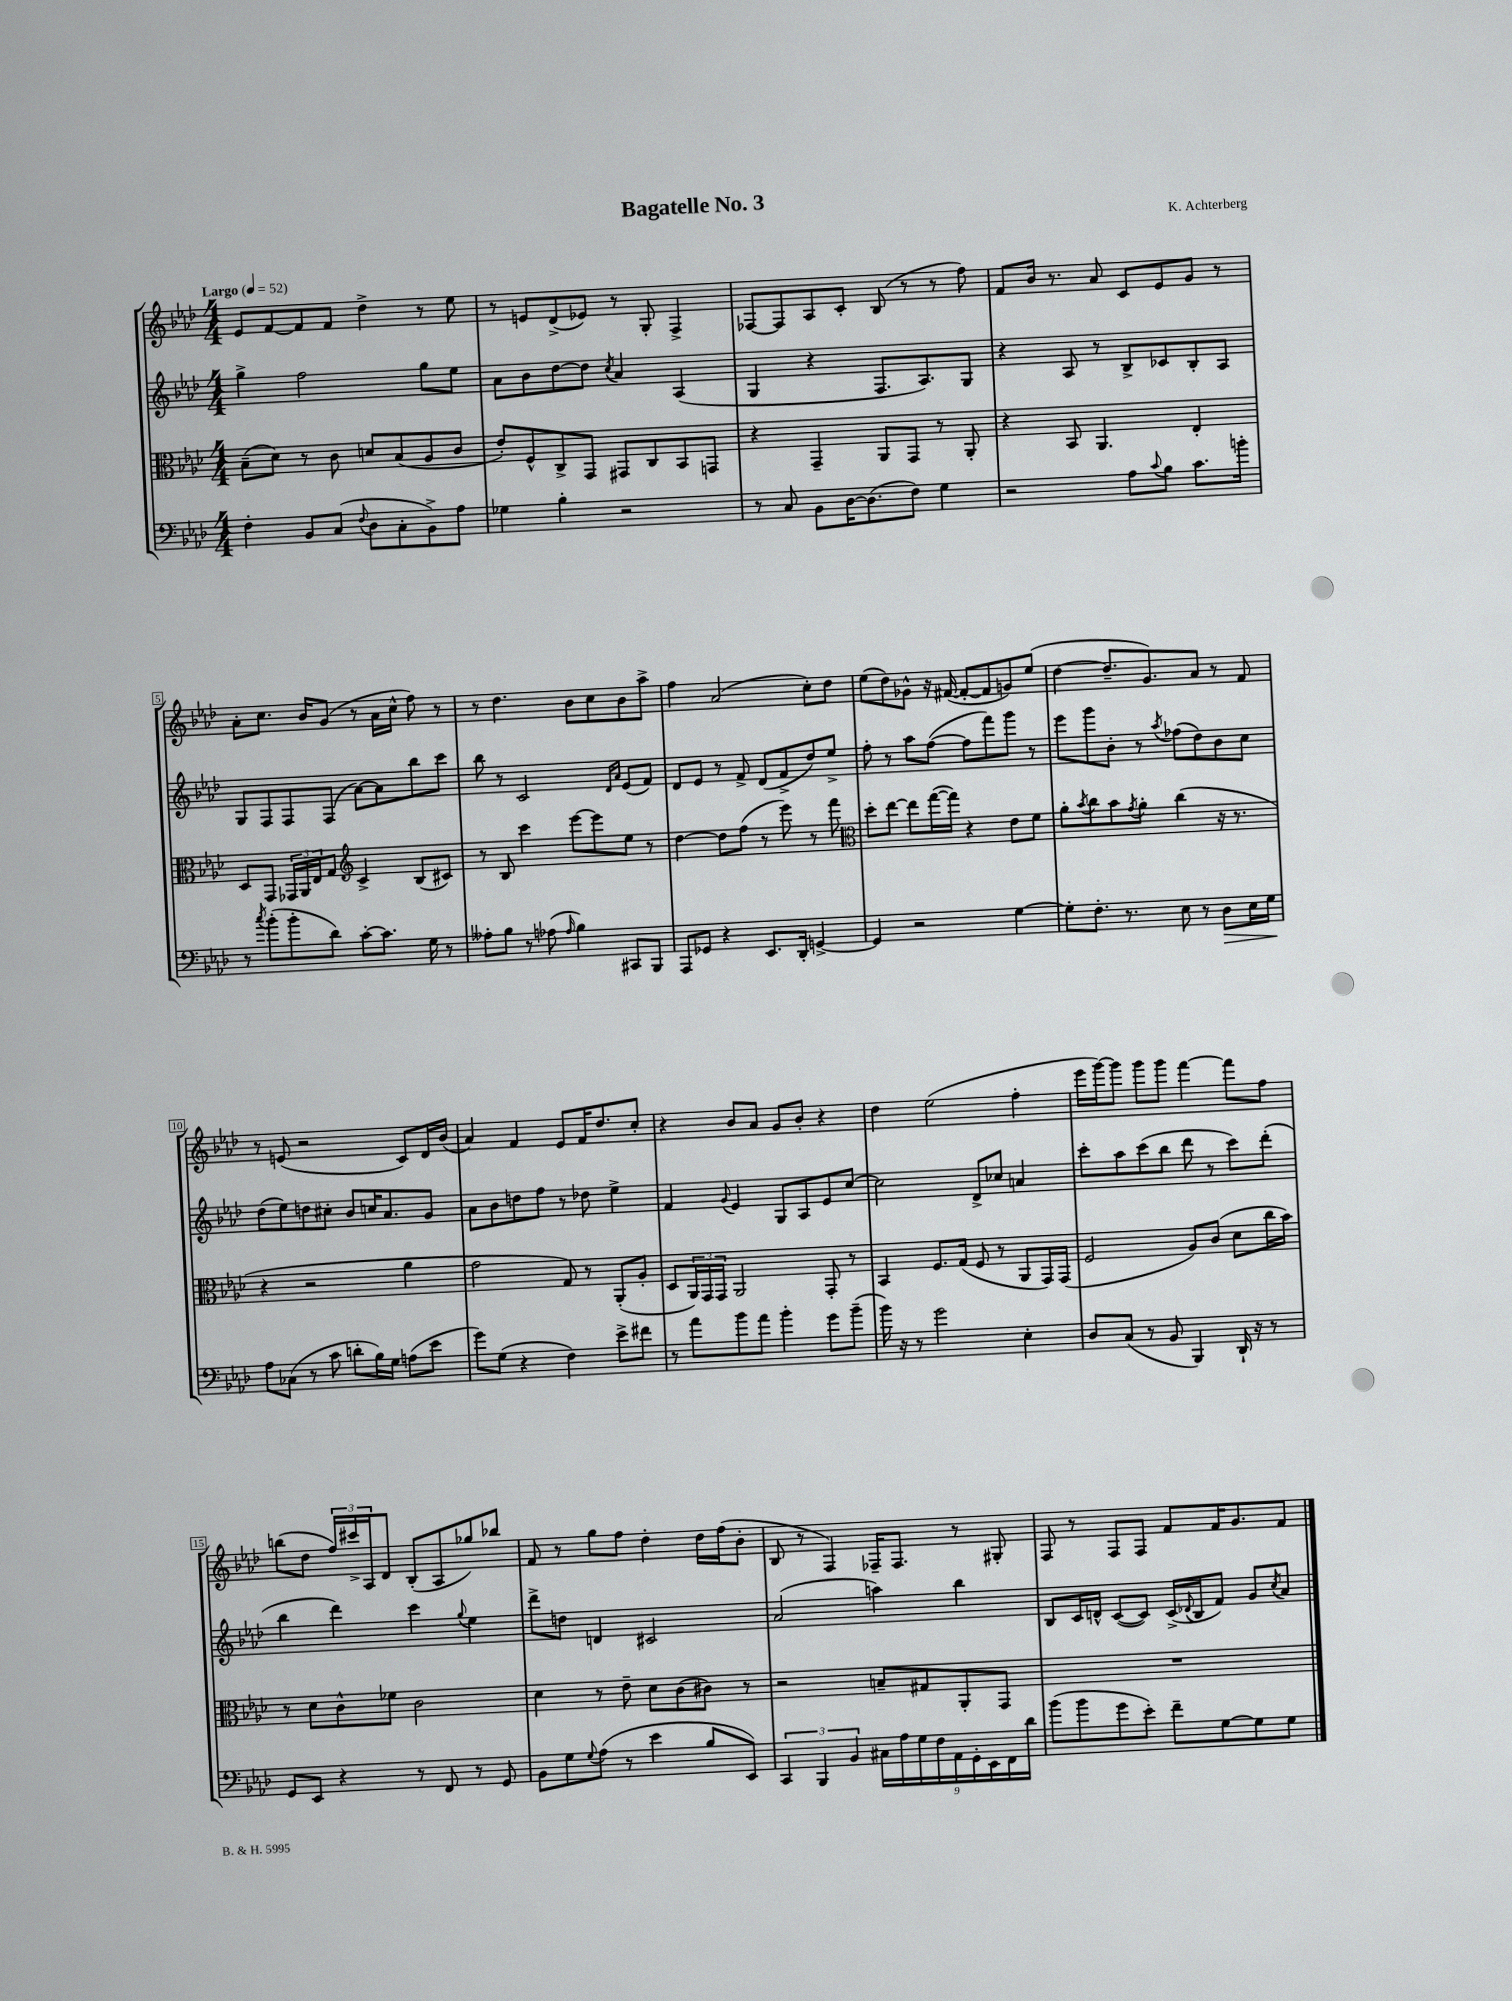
\header { title = "Bagatelle No. 3" composer = "K. Achterberg" }
<<
\new StaffGroup <<
\new Staff = "s0" {
    \clef treble \key aes \major \numericTimeSignature \time 4/4 \tempo "Largo" 4 = 52
    ees'8 f'8~ f'8 f'8 des''4-> r8 ees''8 |
    r8 e'8 des'8->( ees'8) r8 g8-. f4-> |
    fes8~ fes8 aes8 c'8-. bes8( r8 r8 f''8) |
    f'8 bes'16 r8. aes'8 c'8 ees'8 g'8 r8 |
    aes'8-. c''8. bes'16 g'8( r8 aes'16 c''16-^ f''8) r8 |
    r8 des''4. bes'8 c''8 bes'8 aes''8-> |
    f''4 aes'2( c''8-.) des''8 |
    ees''8( des''8) ges'8-^ r16 fis'16~( fis'8~-. fis'8 g'8) ees''8( |
    des''4~ des''8.-- g'8.) aes'8 r8 f'8 |
    r8 e'8( r2 c'8) des'16 bes'16( |
    aes'4) f'4 ees'8 f'16 des''8. c''8-. |
    r4 bes'8 aes'8 g'8 bes'8-. r4 |
    des''4 ees''2( f''4-. |
    ees'''16 g'''16~) g'''8 g'''8 g'''8 f'''4~ f'''8 f''8 |
    b''8( des''8 \tuplet 3/2 { f''16) cis'''16-> aes16 } des'8 bes8-.( aes8 ges''8) bes''8 |
    f'8 r8 g''8 f''8 des''4-. des''16 f''16( bes'8-. |
    bes8 r8 f4) fes16-- fes8. r8 gis8-. |
    f8 r8 f8 f8 f'8 f'16 g'8. f'8 \bar "|." |
}
\new Staff = "s1" {
    \clef treble \key aes \major \numericTimeSignature \time 4/4
    g''4-> f''2 g''8 ees''8 |
    aes'8 bes'8 des''8~ des''8 \acciaccatura { c''8 } aes'4 aes4( |
    g4 r4 f8. aes8.) g8 |
    r4 aes8 r8 bes8-> ces'8 bes8-. aes8 |
    g8 f8 f8 f8( aes'8~) aes'8 bes''8 c'''8 |
    bes''8 r8 c'2 \grace { des'16 aes'16 } ees'8( f'8) |
    des'8 ees'8 r8 f'8-> des'8( f'8-> des''8) ees''8-> |
    f''8-. r8 aes''8 f''8~( f''8 f'''8) g'''8 r8 |
    ees'''8 g'''8 bes'8-. r8 \acciaccatura { aes''8 } fes''8( des''8) bes'8 c''8 |
    des''8( ees''8) d''8 cis''8-. bes'8 c''16 aes'8. g'8 |
    aes'8 bes'8 d''8 f''8 r8 des''8 ees''4-> |
    f'4 \appoggiatura { g'8 } ees'4 g8 aes8 ees'8 c''8~ |
    c''2 des'8-> ces''8 a'4 |
    c'''8-. aes''8 c'''8( bes''8 des'''8 r8 c'''8) des'''8-.( |
    bes''4 des'''4) c'''4 \appoggiatura { g''8 } ees''4 |
    des'''8-> d''8 d'4 cis'2 |
    aes'2( a''4) bes''4 |
    bes8 c'16 d'16-^ c'8~( c'8) c'16->( \appoggiatura { des'8 } bes16 f'8) g'8 \acciaccatura { c''8 } aes'8 \bar "|." |
}
\new Staff = "s2" {
    \clef alto \key aes \major \numericTimeSignature \time 4/4
    bes8--( des'8) r8 c'8 d'8 bes8( aes8 c'8 |
    ees'8-.) f8-^ c8-> g,8 gis,8 c8 bes,8 g,8 |
    r4 g,4-- aes,8 g,8 r8 aes,8-. |
    r4 bes,8 aes,4. ees4-. |
    des8 g,8 \tuplet 3/2 { ges,16 aes,16 ees16 } g8 \clef treble c'4-> bes8( cis'8) |
    r8 bes8 c'''4 ees'''8~ ees'''8 ees''8 r8 |
    des''4~ des''8 f''8( r8 ees'''8) r8 f'''8 |
    \clef alto des''8-. ees''8~ ees''8 g''16~( g''16) r4 ees'8 f'8 |
    aes'8-. \acciaccatura { bes'8 } c''8 bes'8 \acciaccatura { g'8 } aes'8-. c''4( r16 r8. |
    r4 r2 aes'4 |
    g'2 g8) r8 aes,8-.( aes8-. |
    des8 \tuplet 3/2 { aes,16) g,16 g,16 } aes,2 g,8-. r8 |
    bes,4 f8. g16( f8 r8 aes,8 g,16) g,16( |
    f2 aes8) c'8( des'8 c''16 bes'16) |
    r8 des'8 c'8-^ fes'8 c'2 |
    des'4 r8 ees'8-- des'8 c'8( cis'8) r8 |
    r2 b8-- gis8 aes,8-. g,8 |
    R1 \bar "|." |
}
\new Staff = "s3" {
    \clef bass \key aes \major \numericTimeSignature \time 4/4
    f4-. bes,8 c8( \appoggiatura { f8 } des8 c8-. bes,8->) aes8 |
    ges4 bes4-. r2 |
    r8 c8 bes,8 des16~ des8.( f8) g4 |
    r2 aes8 \appoggiatura { c'8 } bes8 c'8. b'16-. |
    r8 \acciaccatura { c''8 } bes'8-.( bes'8-. des'8) c'8~-. c'8. g16 r8 |
    aeses8-. bes8 r8 aes8( \grace { aes16 } bes4) cis,8 bes,,8 |
    aes,,8 ges,8 r4 ees,8. des,16-. g,4~-> |
    g,4 r2 g4~ |
    g8-. f8.-. r8. ees8 r8 des8\> ees16 g16\! |
    aes8 ces8( r8 c'8 d'8-. bes16) g16 a8( ees'8 |
    g'8) g8( r4 f4) ees'8-> fis'8 |
    r8 aes'8 bes'8 aes'8 bes'4-. g'8 bes'8--( |
    bes'16) r16 r8 g'2 ees4-. |
    des8 c8( r8 bes,8 bes,,4) des,16-! r16 r8 |
    g,8 ees,8 r4 r8 f,8 r8 g,8 |
    bes,8 g8 \appoggiatura { g8 } aes8( r8 ees'4 bes8 ees,8) |
    \tuplet 3/2 { c,4 bes,,4 bes,4 } \tuplet 9/8 { cis16 aes16 g16 f16 aes,16 g,16-. ees,16 f,16 des'16 } |
    bes'8( bes'8 g'8 ees'8-.) f'8-- g8~ g8 g8 \bar "|." |
}
>>
>>
\layout { \context { \Score \override BarNumber.stencil = #(make-stencil-boxer 0.1 0.3 ly:text-interface::print) } }
